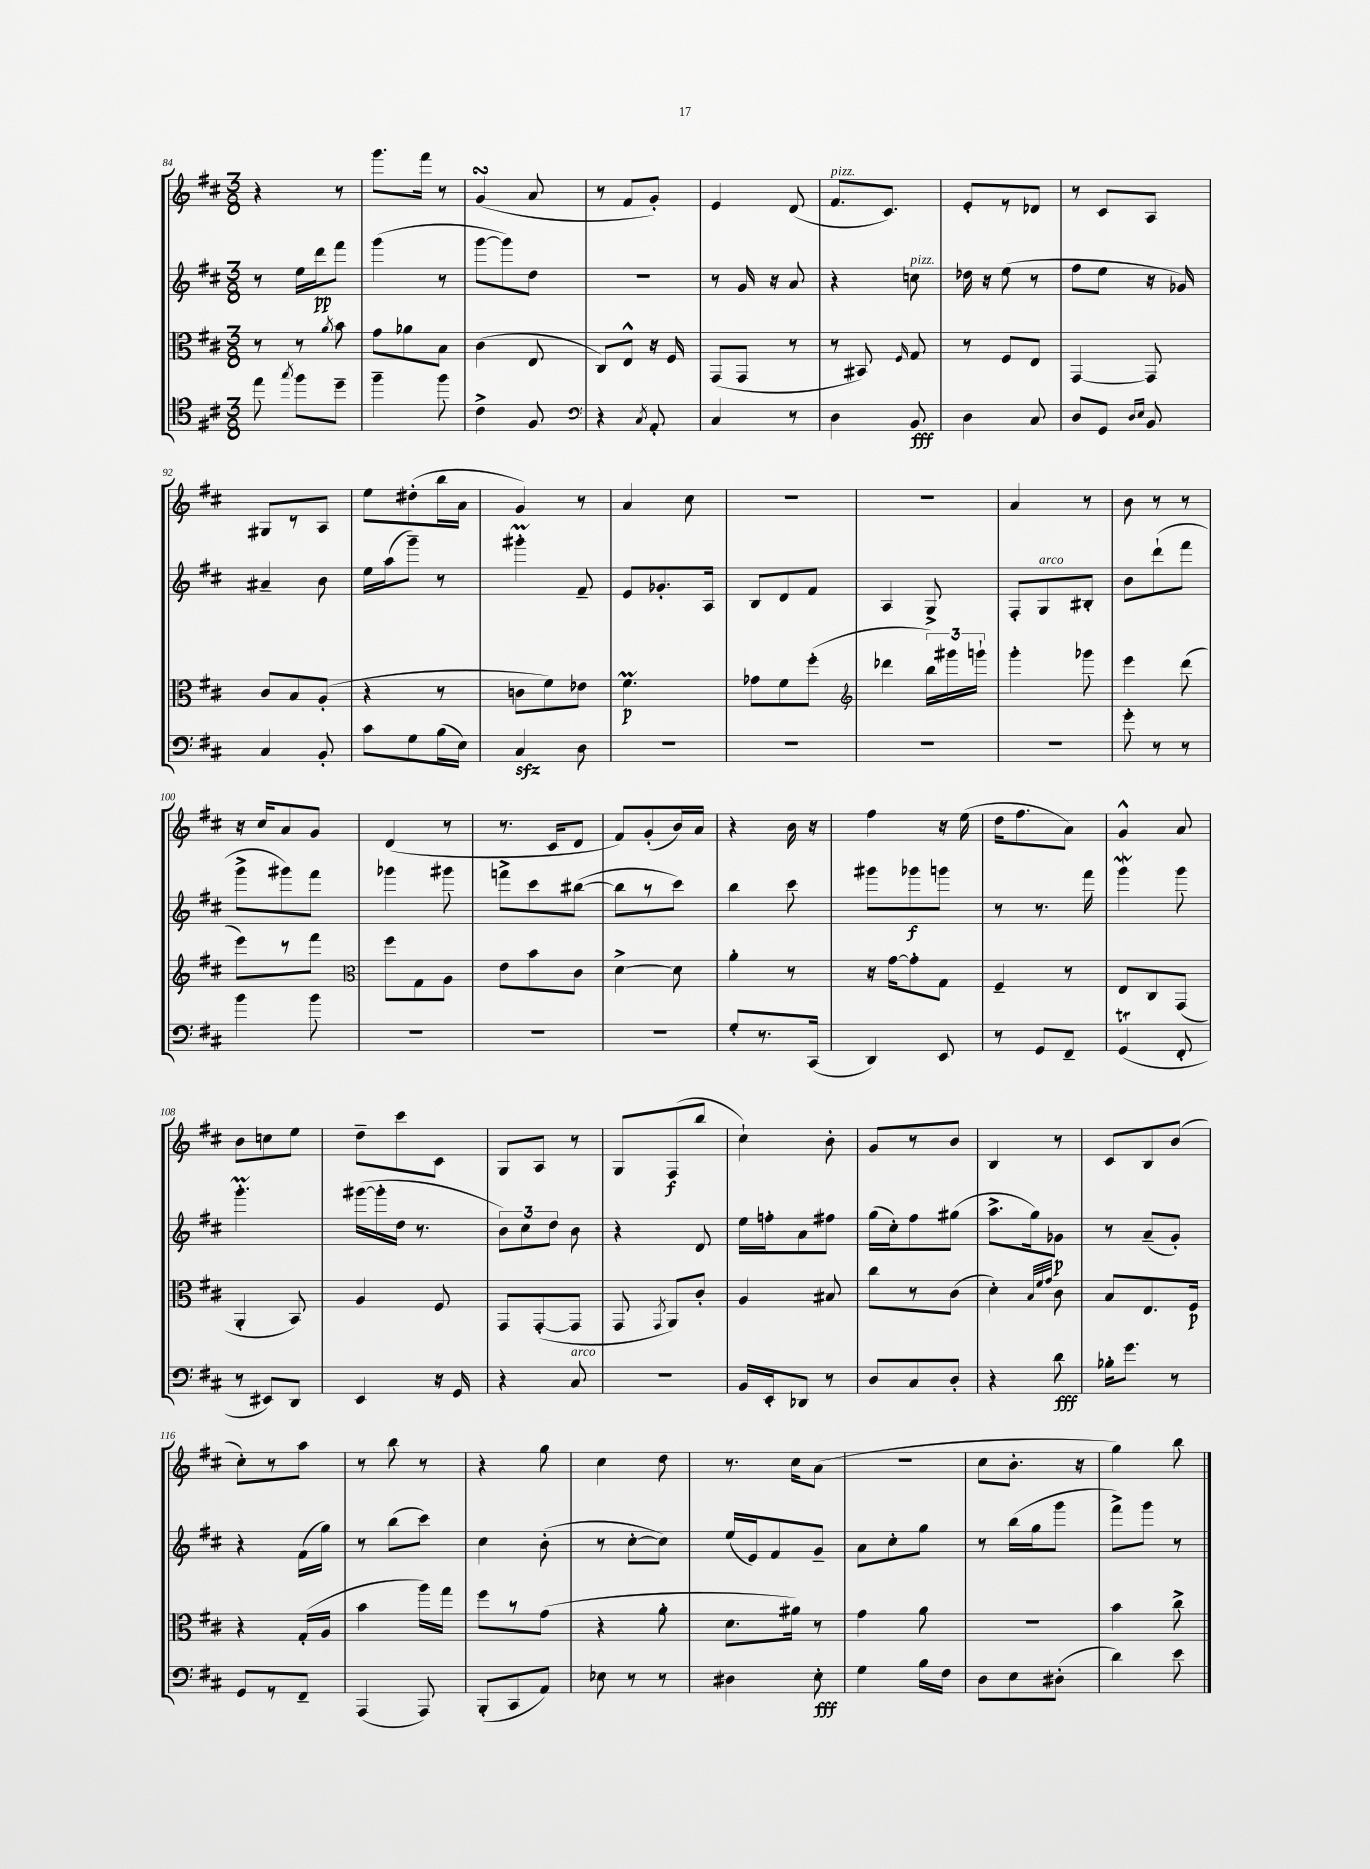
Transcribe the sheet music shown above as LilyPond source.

<<
\new StaffGroup <<
\new Staff = "s0" {
    \clef treble \key d \major \numericTimeSignature \time 3/8
    \autoBeamOff r4 r8 |
    g'''8.[ fis'''16] r8 |
    g'4\turn( a'8 |
    r8 fis'8[ g'8]-.) |
    e'4 d'8( |
    fis'8.[^\markup { \italic "pizz." } cis'8.]) |
    e'8[-. r8 des'8] |
    r8 cis'8[ a8] |
    gis8[ r8 a8] |
    e''8[ dis''8-.( b''16 a'16] |
    g'4) r8 |
    a'4 cis''8 |
    R4. |
    R4. |
    a'4 r8 |
    b'8 r8 r8 |
    r16 cis''16[ a'8 g'8] |
    d'4( r8 |
    r8. cis'16[ d'8] |
    fis'8[) g'8-.( b'16) a'16] |
    r4 b'16 r16 |
    fis''4 r16 e''16( |
    d''16[ fis''8. a'8]) |
    g'4-^ a'8 |
    b'8[ c''8 e''8] |
    d''8[-- cis'''8 cis'8] |
    g8[ a8] r8 |
    g8[ fis8\f( b''8] |
    cis''4-!) b'8-. |
    g'8[ r8 b'8] |
    b4 r8 |
    cis'8[ b8 b'8]( |
    cis''8[-.) r8 a''8] |
    r8 b''8 r8 |
    r4 g''8 |
    cis''4 d''8 |
    r8. cis''16[ a'8]( |
    R4. |
    cis''8[ b'8.]-. r16 |
    g''4) b''8 \bar "|." |
}
\new Staff = "s1" {
    \clef treble \key d \major \numericTimeSignature \time 3/8
    \autoBeamOff r8 e''16[ d'''16\pp fis'''8] |
    g'''4( r8 |
    g'''8[~ g'''8) d''8] |
    R4. |
    r8 g'16 r16 a'8 |
    r4 c''8^\markup { \italic "pizz." } |
    des''16 r16 e''8( r8 |
    fis''8[ e''8] r16 ges'16) |
    ais'4-- b'8 |
    e''16[ a''16( g'''8]--) r8 |
    gis'''4-.\prall fis'8-- |
    e'8[ ges'8.-. a16] |
    b8[ d'8 fis'8] |
    a4 g8-> |
    fis8[-. g8^\markup { \italic "arco" } bis8]-. |
    b'8[ d'''8-!( fis'''8] |
    g'''8[-> gis'''8) fis'''8] |
    ges'''4 gis'''8 |
    f'''8[-> cis'''8 bis''8]~( |
    bis''8[ r8 cis'''8]) |
    b''4 cis'''8 |
    gis'''8[ ges'''8\f g'''8] |
    r8 r8. fis'''16 |
    g'''4\mordent g'''8 |
    g'''4.-.\prall |
    gis'''16[~( gis'''16-. d''16] r8. |
    \tuplet 3/2 { b'8[) cis''8 d''8] } b'8 |
    r4 d'8 |
    e''16[ f''16-. a'8 fis''8] |
    g''16[( cis''16-.) fis''8 gis''8]( |
    a''8.[-> g''16) ges'8]\p |
    r8 a'8[--( g'8]-.) |
    r4 fis'16[( g''16]) |
    r8 b''8[( cis'''8]) |
    cis''4 b'8-.( |
    r8 cis''8[~-. cis''8]) |
    e''16[( e'16) fis'8 g'8]-- |
    a'8[ cis''8-. g''8] |
    r8 b''16[( g''16 g'''8] |
    fis'''8[->) g'''8] r8 \bar "|." |
}
\new Staff = "s2" {
    \clef alto \key d \major \numericTimeSignature \time 3/8
    \autoBeamOff r8 r8 \acciaccatura { a'8 } b'8 |
    g'8[ aes'8 b8] |
    cis'4( e8 |
    cis8[) e8]-^ r16 fis16 |
    g,8[( g,8] r8 |
    r8 bis,8) \grace { fis16 } g8 |
    r8 fis8[ e8] |
    g,4~ g,8 |
    cis'8[ b8 a8]-.( |
    r4 r8 |
    c'8[ fis'8) ees'8] |
    fis'4.\prall\p |
    ges'8[ fis'8 fis''8]-.( |
    \clef treble des'''4 \tuplet 3/2 { b''16[) gis'''16 g'''16]-! } |
    g'''4-. ges'''8 |
    e'''4 d'''8( |
    e'''8[) r8 fis'''8] |
    \clef alto fis''8[ g8 a8] |
    e'8[ b'8 cis'8] |
    d'4~-> d'8 |
    a'4-. r8 |
    r16 g'16[~ g'8-. g8] |
    fis4-- r8 |
    e8[ cis8 g,8]( |
    a,4-. b,8) |
    a4 fis8 |
    g,8[ g,8~-.( g,8] |
    g,8 \acciaccatura { g,8 } a,8[) cis'8]-. |
    a4 bis8 |
    cis''8[ r8 cis'8]( |
    d'4-.) \grace { b32[ fis'32 g'32] } cis'8 |
    b8[ e8. fis16]\p |
    r4 g16[-.( a16] |
    b'4 a''16[) g''16] |
    fis''8[ r8 g'8]( |
    r4 a'8-. |
    d'8.[ ais'16]) r8 |
    g'4 a'8 |
    R4. |
    b'4 cis''8-> \bar "|." |
}
\new Staff = "s3" {
    \clef tenor \key d \major \numericTimeSignature \time 3/8
    \autoBeamOff e''8 \acciaccatura { g''8 } fis''8[ d''8]-- |
    fis''4-- fis''8 |
    cis'4-> fis8 |
    \clef bass r4 \acciaccatura { cis8 } a,8-. |
    cis4 r8 |
    d4 b,8\fff |
    d4 cis8 |
    d8[ g,8] \grace { d16[ e16] } b,8 |
    cis4 b,8-. |
    cis'8[ g8 b16( e16]) |
    cis4\sfz d8 |
    R4. |
    R4. |
    R4. |
    R4. |
    g'8-. r8 r8 |
    b'4 b'8 |
    R4. |
    R4. |
    R4. |
    g8[-. r8. cis,16]( |
    d,4) e,8 |
    r8 g,8[ fis,8]-- |
    g,4\trill( fis,8-. |
    r8 eis,8[) d,8] |
    e,4 r16 g,16 |
    r4 cis8^\markup { \italic "arco" } |
    R4. |
    b,16[ e,16-. des,8] r8 |
    d8[ cis8 d8]-. |
    r4 d'8\fff |
    bes16[-. g'8.] r8 |
    g,8[ r8 fis,8]-- |
    a,,4( a,,8) |
    b,,8[-.( cis,8 a,8]) |
    ees8 r8 r8 |
    dis4 e8-.\fff |
    g4 b16[ fis16] |
    d8[ e8 dis8]-.( |
    d'4) e'8 \bar "|." |
}
>>
>>
\layout { \context { \Score currentBarNumber = #84 } }
